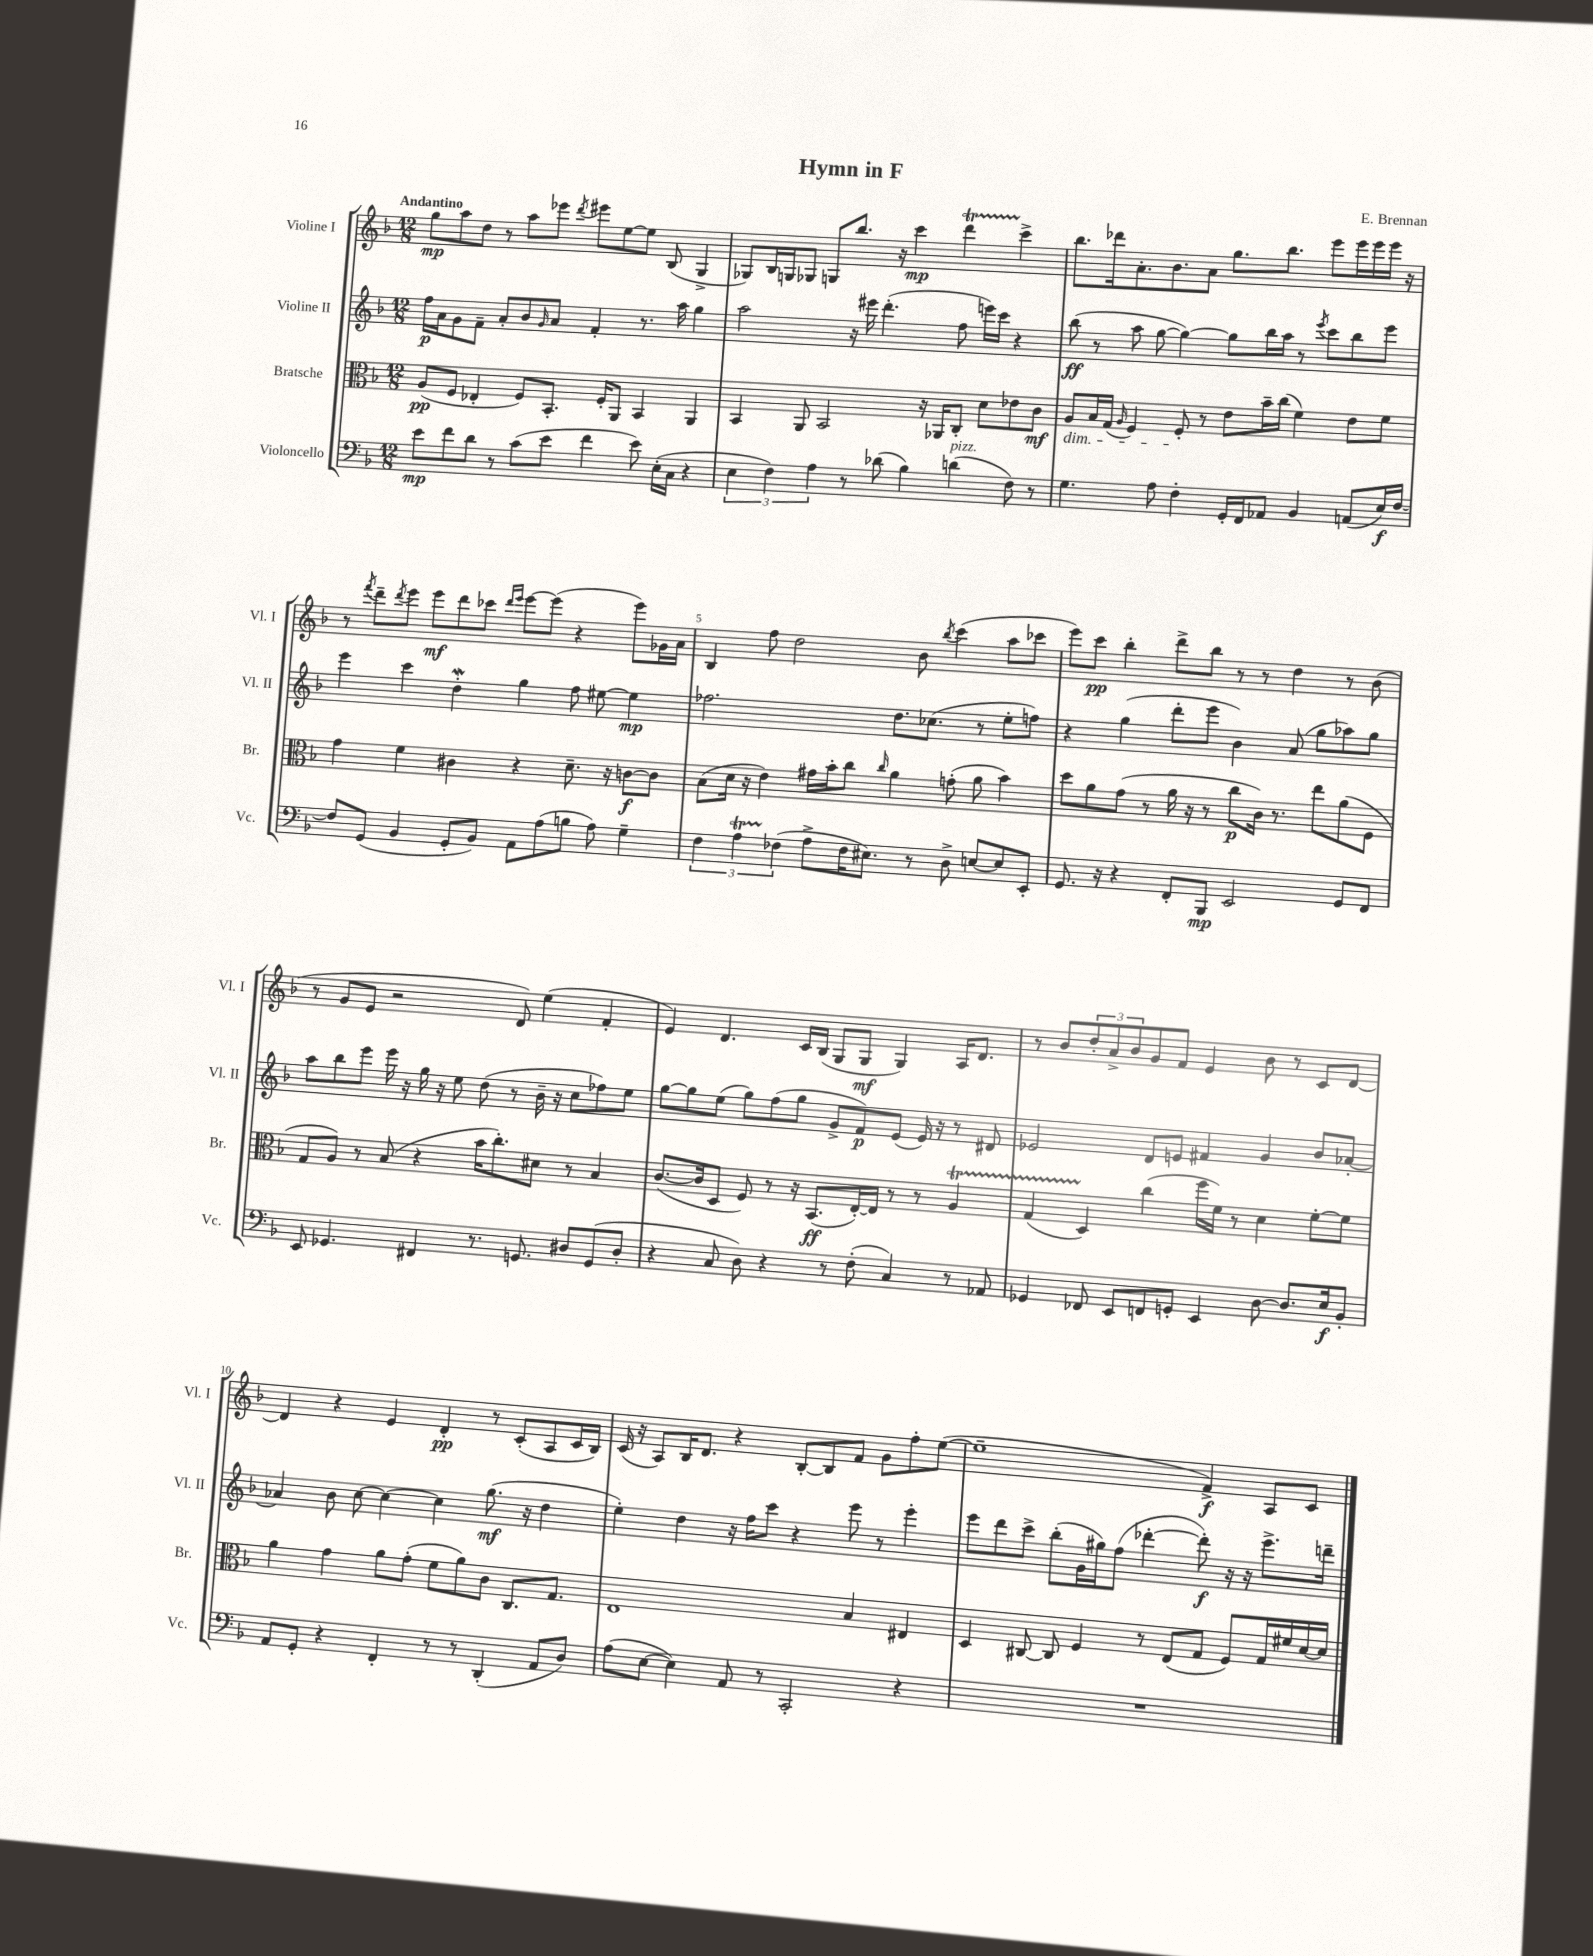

**kern	**dynam	**kern	**dynam	**kern	**dynam	**kern	**dynam
*part4	*part4	*part3	*part3	*part2	*part2	*part1	*part1
*staff4	*staff4	*staff3	*staff3	*staff2	*staff2	*staff1	*staff1
*I"Violoncello	*	*I"Bratsche	*	*I"Violine II	*	*I"Violine I	*
*I'Vc.	*	*I'Br.	*	*I'Vl. II	*	*I'Vl. I	*
*clefF4	*	*clefC3	*	*clefG2	*	*clefG2	*
*k[b-]	*	*k[b-]	*	*k[b-]	*	*k[b-]	*
*M12/8	*	*M12/8	*	*M12/8	*	*M12/8	*
=1	=1	=1	=1	=1	=1	=1	=1
!	!	!	!	!	!	!LO:TX:a:B:t=Andantino	!
8e\L	mp	(8A/L	pp	16ff\LL	p	8gg\L	mp
.	.	.	.	16a\J	.	.	.
8f\	.	8F/J	.	8g\	.	8aa\	.
8d\J	.	4E-X'/	.	8f~\J	.	8dd\J	.
8r	.	.	.	8a'/L	.	8r	.
(8c\L	.	8F/L)	.	8b-/	.	8aa\L	.
.	.	.	.	16qqg/	.	.	.
8e\J	.	8.BB-'/J	.	8a/J	.	8eee-X\J	.
.	.	.	.	.	.	8qddd/	.
4f\	.	.	.	4f'/	.	8eee#X\L	.
.	.	16F'/KL	.	.	.	.	.
.	.	8AA/J	.	.	.	[8ee\	.
8e\)	.	4BB-/	.	8.r	.	8ee\J]	.
(16E'\LL	.	.	.	.	.	(8B-/	.
16C\JJ	.	.	.	16aa\	.	.	.
4r	.	4AA/	.	4gg\	.	4G^/	.
=2	=2	=2	=2	=2	=2	=2	=2
6E\	.	4BB-/	.	2aa\	.	8G-X/L)	.
.	.	.	.	.	.	16B-/L	.
6F\)	.	.	.	.	.	.	.
.	.	.	.	.	.	16Gn/J	.
.	.	8AA/	.	.	.	8G-X/J	.
6A\	.	.	.	.	.	.	.
.	.	2BB-/	.	.	.	8Gn/L	.
8r	.	.	.	16r	.	8.bb-/J	.
.	.	.	.	16eee#X\	.	.	.
(8d-X\	.	.	.	(4.ddd'\	.	.	.
.	.	.	.	.	.	16r	.
4B-\)	.	.	.	.	.	4ccc\	mp
.	.	16r	.	.	.	.	.
.	.	16AA-X/KL	.	.	.	.	.
!LO:TX:a:i:t=pizz.	!	!	!	!	!	!	!
(4dn\	.	8C'/J	.	8ff\	.	4dddT\	.
.	.	8d\L	.	16eeen\LL)	.	.	.
.	.	.	.	16ccc\JJ	.	.	.
8F\)	.	8e-X\	.	4r	.	4ccc^\	.
8r	.	8c\J	mf	.	.	.	.
=3	=3	=3	=3	=3	=3	=3	=3
!	!	!LO:TX:b:i:t=dim.	!	!	!	!	!
4.G\	.	8A/L	.	(8bb-\	ff	8.bb-\L	.
.	.	16B-/L	.	8r	.	.	.
.	.	(16G/JJ	.	.	.	16ddd-X\k	.
.	.	16qqA/	.	.	.	.	.
.	.	4F/)	.	8aa\	.	8.a'\	.
8A\	.	.	.	[8gg\	.	.	.
.	.	.	.	.	.	8.b-\	.
4F'\	.	8F'/	.	4gg\_)	.	.	.
.	.	8r	.	.	.	8a\J	.
16GG'/LL	.	8e\L	.	8gg\L]	.	8.gg\L	.
16FF/J	.	.	.	.	.	.	.
8AA-X/J	.	16b-~\L	.	16bb-\L	.	.	.
.	.	(16cc\JJ	.	16aa\JJ	.	8.bb-\J	.
4BB-/	.	4f\)	.	8r	.	.	.
.	.	.	.	8qeee/	.	.	.
.	.	.	.	8ccc\L	.	8eee\L	.
(8AAn/L	.	8e\L	.	8bb-\	.	16eee\L	.
.	.	.	.	.	.	16eee\	.
16E/L)	f	8f\J	.	8eee\J	.	16eee\JJ	.
[16F/JJ	.	.	.	.	.	16r	.
!!LO:LB:g=z
=4	=4	=4	=4	=4	=4	=4	=4
8F/L]	.	4g\	.	4eee\	.	8r	.
.	.	.	.	.	.	8qfff/	.
(8GG/J	.	.	.	.	.	8ddd~\L	.
.	.	.	.	.	.	8qddd/	.
4BB-/	.	4f\	.	4ccc\	.	8eee\J	.
.	.	.	.	.	.	8eee\L	mf
8GG'/L	.	4c#X\	.	4ddW'\	.	8ddd\	.
8BB-/J)	.	.	.	.	.	8ccc-X\J	.
.	.	.	.	.	.	16qqddd/LL	.
.	.	.	.	.	.	16qqeee/JJ	.
8AA\L	.	4r	.	4gg\	.	[8eee\L	.
(8A\	.	.	.	.	.	(8eee\J]	.
8Bn\J	.	8.d~\	.	8ff\	.	4r	.
8A\)	.	.	.	[8ee#X\	.	.	.
.	.	16r	.	.	.	.	.
4G~\	.	[8cn\L	f	4ee#\]	mp	8eee\L)	.
.	.	8c\J]	.	.	.	16g-X\L	.
.	.	.	.	.	.	16a\JJ	.
=5	=5	=5	=5	=5	=5	=5	=5
6F\	.	(8B-\L	.	2.ff-X\	.	4B-/	.
.	.	16d\Jk	.	.	.	.	.
6At\	.	.	.	.	.	.	.
.	.	16r	.	.	.	.	.
.	.	4e\)	.	.	.	8ff\	.
(6F-X\	.	.	.	.	.	.	.
.	.	.	.	.	.	2dd\	.
8A^\L	.	16g#X\LL	.	.	.	.	.
.	.	16b-'\J	.	.	.	.	.
16F-\K	.	8cc\J	.	.	.	.	.
8.E#X\J)	.	.	.	.	.	.	.
.	.	16qqcc/	.	.	.	.	.
.	.	4a\	.	8.dd\L	.	.	.
8r	.	.	.	.	.	8b-\	.
.	.	.	.	(8.cc-X\J	.	.	.
.	.	.	.	.	.	8qbb-/	.
8D^\	.	(8gn'\	.	.	.	(4ccc\	.
[8En/L	.	8a\	.	8r	.	.	.
8E/]	.	4b-\)	.	8ee'\L	.	8aa\L	.
8EE'/J	.	.	.	8ffn\J)	.	8ccc-X\J	.
=6	=6	=6	=6	=6	=6	=6	=6
8.GG/	.	8dd\L	.	4r	.	8eee\L)	.
.	.	8a\	.	.	.	8ccc\J	pp
16r	.	.	.	.	.	.	.
4r	.	(8g\J	.	(4gg\	.	4bb-'\	.
.	.	8r	.	.	.	.	.
8FF'/L	.	16a\	.	8ddd'\L	.	8ddd^\L	.
.	.	16r	.	.	.	.	.
8BBB-/J	mp	8r	.	8eee\J	.	8bb-\J	.
2EE/	.	8cc\L	p	4b-\)	.	8r	.
.	.	16c\Jk)	.	.	.	8r	.
.	.	8.r	.	.	.	.	.
.	.	.	.	(8a/	.	4dd\	.
.	.	8ee\L	.	8gg\L	.	.	.
8GG/L	.	(8a\	.	8aa-X\)	.	8r	.
8FF/J	.	8F\J	.	8gg\J	.	(8b-\	.
!!LO:LB:g=z
=7	=7	=7	=7	=7	=7	=7	=7
8EE/	.	8G/L	.	8aa\L	.	8r	.
4.GG-X/	.	8A/J)	.	8bb-\	.	8g/L	.
.	.	8r	.	8eee\J	.	8e/J	.
.	.	(8B-/	.	16eee\	.	2r	.
.	.	.	.	16r	.	.	.
4FF#X/	.	4r	.	16gg\	.	.	.
.	.	.	.	16r	.	.	.
.	.	.	.	8ee\	.	.	.
8.r	.	16b-\KL	.	(8dd\	.	.	.
.	.	8.cc'\)	.	.	.	.	.
.	.	.	.	8r	.	8d/)	.
8.GGn/	.	.	.	.	.	.	.
.	.	8d#X\J	.	16b-~\	.	(4ee\	.
.	.	.	.	16r	.	.	.
8D#X/L	.	8r	.	8cc\L	.	.	.
(8GG/	.	4B-/	.	8ff-X\)	.	4f'/	.
8D#'/J	.	.	.	8ee\J	.	.	.
=8	=8	=8	=8	=8	=8	=8	=8
4r	.	([8.c/L	.	[8gg\L	.	4e/)	.
.	.	.	.	8gg\]	.	.	.
.	.	16c/k]	.	.	.	.	.
8C/	.	8D/J	.	(8ee\J	.	4.d/	.
8D\)	.	8F/)	.	8gg\L)	.	.	.
4r	.	8r	.	(8ff\	.	.	.
.	.	16r	.	8gg\J	.	16c/LL	.
.	.	(8.BB-/L	ff	.	.	(16B-/JJ	.
8r	.	.	.	8g^/L	.	8G/L	.
(8F'\	.	[16E'/L)	.	8f/)	p	8G/J	mf
.	.	16E/JJ]	.	.	.	.	.
4C/)	.	8r	.	(8e/J	.	4G/)	.
.	.	8r	.	16e/)	.	.	.
.	.	.	.	16r	.	.	.
8r	.	4At/	.	8r	.	16A/KL	.
.	.	.	.	.	.	8.d/J	.
8AA-X/	.	.	.	8d#X/	.	.	.
=9	=9	=9	=9	=9	=9	=9	=9
4GG-X/	.	(4GTTT/	.	2e-X/	.	8r	.
.	.	.	.	.	.	8b-/L	.
8FF-X/	.	4D/)	.	.	.	12dd'/	.
.	.	.	.	.	.	12a^/	.
8EE/L	.	.	.	.	.	.	.
.	.	.	.	.	.	12b-/	.
8FFn/	.	(4cc\	.	8d/L	.	8g/	.
8GGn'/J	.	.	.	8en/J	.	8f/J	.
4EE/	.	16ff\LL	.	4f#X/	.	4e/	.
.	.	16f\JJ)	.	.	.	.	.
.	.	8r	.	.	.	.	.
[8D\	.	4d\	.	4g/	.	8b-\	.
8.D/L]	.	.	.	.	.	8r	.
.	.	[8f'\L	.	8b-/L	.	8c/L	.
16E/k	f	.	.	.	.	.	.
8BB-'/J	.	8f\J]	.	[8a-X'/J	.	[8d/J	.
!!LO:LB:g=z
=10	=10	=10	=10	=10	=10	=10	=10
8AA/L	.	4a\	.	4a-X/]	.	4d/]	.
8GG'/J	.	.	.	.	.	.	.
4r	.	4g\	.	8b-\	.	4r	.
.	.	.	.	[8cc\	.	.	.
4FF'/	.	8a\L	.	4cc\_	.	4e/	.
.	.	(8g'\J	.	.	.	.	.
8r	.	8f\L	.	4cc\]	.	4d'/	pp
8r	.	8a\)	.	.	.	.	.
(4DD'/	.	8c\J	.	(8.gg\	mf	8r	.
.	.	8.C/L	.	.	.	(8c'/L	.
.	.	.	.	16r	.	.	.
8AA/L	.	.	.	4dd\	.	8A/	.
.	.	8.G/J	.	.	.	.	.
8D/J)	.	.	.	.	.	16c/L	.
.	.	.	.	.	.	16B-/JJ)	.
=11	=11	=11	=11	=11	=11	=11	=11
(8A\L	.	1E	.	4ee'\)	.	(16c/	.
.	.	.	.	.	.	16r	.
[8E\J	.	.	.	.	.	8A/L)	.
4E\])	.	.	.	4dd\	.	16B-/K	.
.	.	.	.	.	.	8.d/J	.
8AA/	.	.	.	16r	.	4r	.
.	.	.	.	16ff\KL	.	.	.
8r	.	.	.	8ccc\J	.	.	.
2CC'/	.	.	.	4r	.	[8B-'/L	.
.	.	.	.	.	.	8B-/]	.
.	.	4B-/	.	8eee\	.	8f/J	.
.	.	.	.	8r	.	8g\L	.
4r	.	4E#X/	.	4eee'\	.	8ff'\	.
.	.	.	.	.	.	([8ee\J	.
=12	=12	=12	=12	=12	=12	=12	=12
1.r	.	4D/	.	8eee\L	.	1ee~]	.
.	.	.	.	8ddd\	.	.	.
.	.	[8C#X/	.	8ccc^\J	.	.	.
.	.	8C#/]	.	(8bb-'\L	.	.	.
.	.	4F/	.	16g\L	.	.	.
.	.	.	.	16gg#X\J)	.	.	.
.	.	.	.	(8ff\J	.	.	.
.	.	8r	.	[4ddd-X'\	.	.	.
.	.	(8E/L	.	.	.	.	.
.	.	8G/J	.	8ddd-'\])	f	4f^/)	f
.	.	8F/L)	.	16r	.	.	.
.	.	.	.	16r	.	.	.
.	.	16G/L	.	8.eee^\L	.	8A/L	.
.	.	16f#X/	.	.	.	.	.
.	.	[16d/	.	.	.	8c/J	.
.	.	16d/JJ]	.	16dddn~\Jk	.	.	.
==	==	==	==	==	==	==	==
*-	*-	*-	*-	*-	*-	*-	*-
